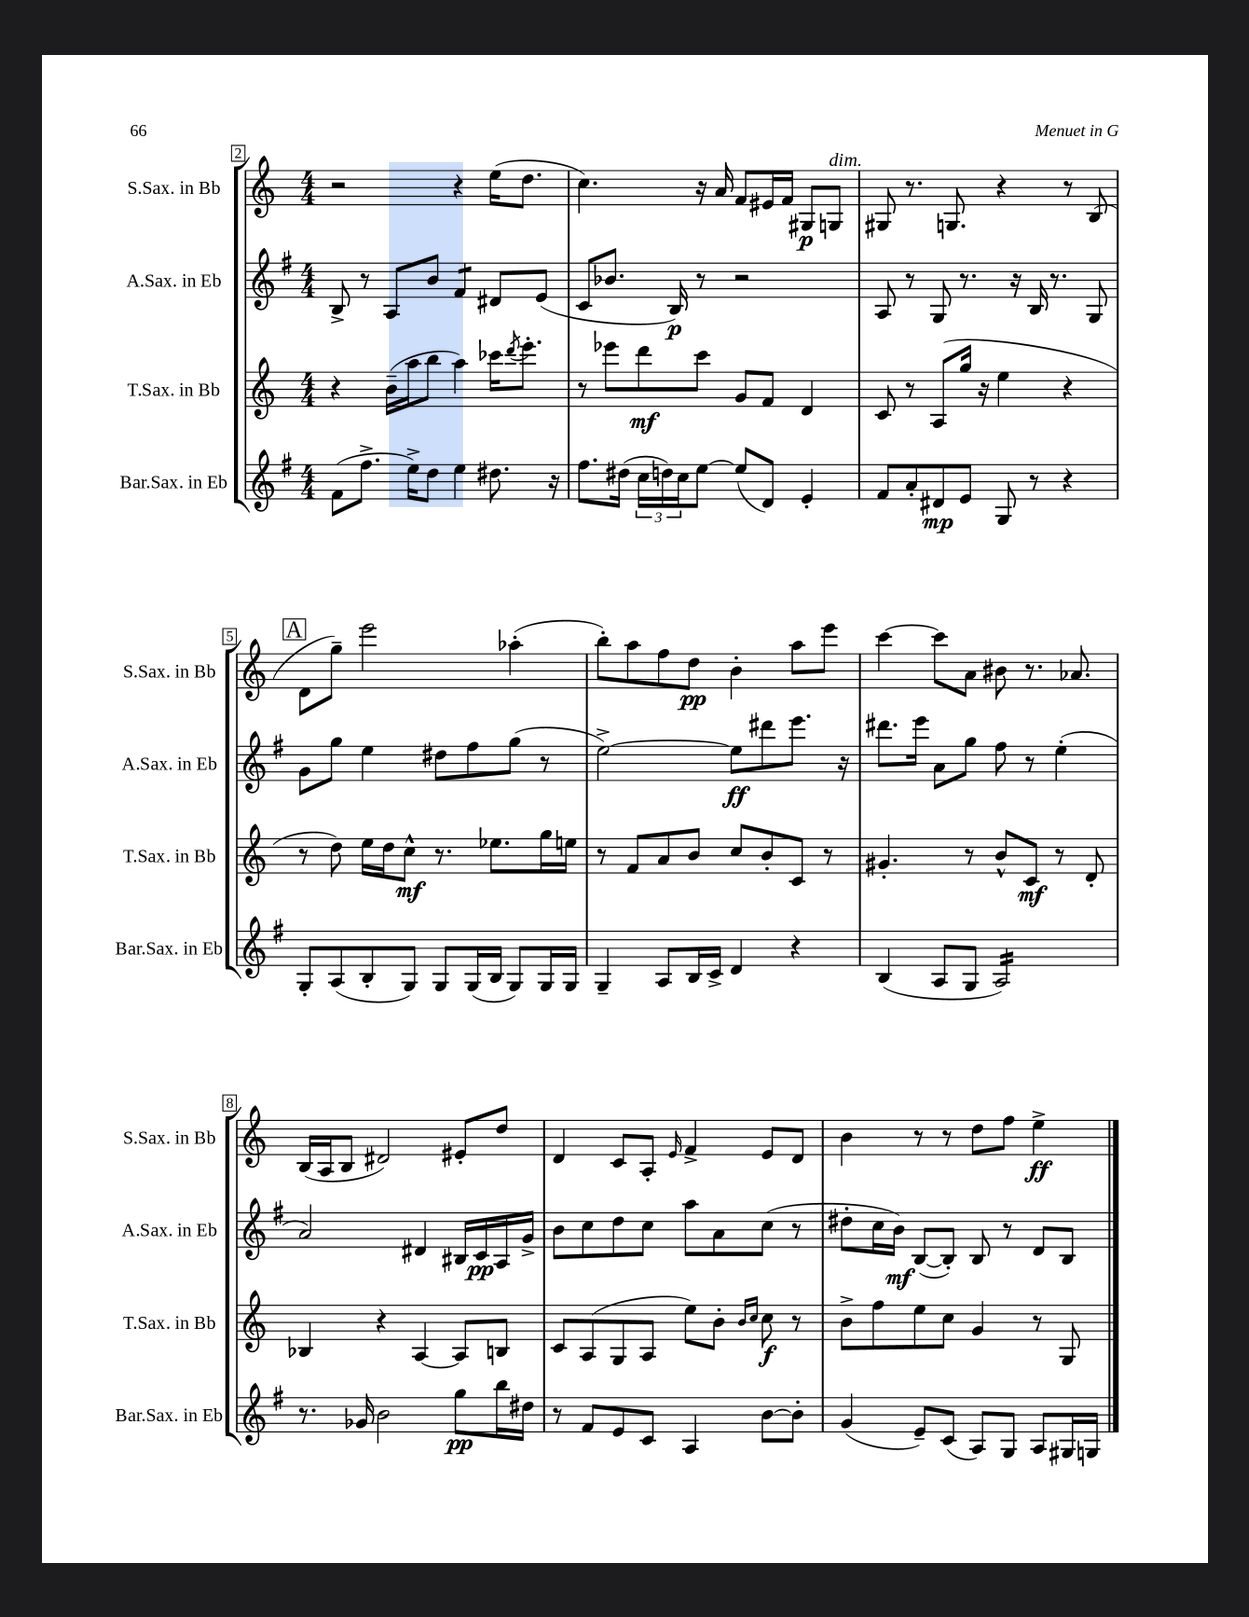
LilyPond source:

<<
\new StaffGroup <<
\new Staff = "s0" \with { instrumentName = "S.Sax. in Bb" shortInstrumentName = "S.Sax. in Bb" } {
    \clef treble \key c \major \numericTimeSignature \time 4/4
    r2 r4 e''16( d''8. |
    c''4.) r16 a'16 f'8 eis'16 f'16 gis8\p g8^\markup { \italic "dim." } |
    gis8 r8. g8. r4 r8 b8( |
    \mark \markup { \box "A" } d'8 g''8--) e'''2 aes''4-.( |
    b''8-.) a''8 f''8 d''8\pp b'4-. a''8 e'''8 |
    c'''4~ c'''8 a'8 bis'8 r8. aes'8. |
    b16( a16 b8 dis'2) eis'8-. d''8 |
    d'4 c'8 a8-. \grace { e'16 } f'4-> e'8 d'8 |
    b'4 r8 r8 d''8 f''8 e''4->\ff \bar "|." |
}
\new Staff = "s1" \with { instrumentName = "A.Sax. in Eb" shortInstrumentName = "A.Sax. in Eb" } {
    \clef treble \key g \major \numericTimeSignature \time 4/4
    b8-> r8 a8 b'8 fis'4:8 dis'8 e'8( |
    c'8 bes'8. b16\p) r8 r2 |
    a8 r8 g8 r8. r16 b16 r8. g8 |
    \mark \markup { \box "A" } g'8 g''8 e''4 dis''8 fis''8 g''8( r8 |
    e''2~->) e''8\ff dis'''8 e'''8. r16 |
    dis'''8. e'''16 a'8 g''8 fis''8 r8 e''4-.( |
    a'2) dis'4 bis16 c'16\pp a16 g'16-> |
    b'8 c''8 d''8 c''8 a''8 a'8 c''8( r8 |
    dis''8-. c''16 b'16\mf) b8~( b8-.) b8 r8 d'8 b8 \bar "|." |
}
\new Staff = "s2" \with { instrumentName = "T.Sax. in Bb" shortInstrumentName = "T.Sax. in Bb" } {
    \clef treble \key c \major \numericTimeSignature \time 4/4
    r4 b'16--( a''16 b''8 a''4) ces'''16 \acciaccatura { d'''8 } e'''8.-. |
    r8 ees'''8 d'''8\mf c'''8 g'8 f'8 d'4 |
    c'8 r8 a8( g''16 r16 e''4 r4 |
    \mark \markup { \box "A" } r8 d''8) e''16 d''16 c''8-^\mf r8. ees''8. g''16 e''16 |
    r8 f'8 a'8 b'8 c''8 b'8-. c'8 r8 |
    gis'4.-. r8 b'8-^ c'8\mf r8 d'8-. |
    bes4 r4 a4~ a8 b8 |
    c'8 a8( g8 a8 e''8) b'8-. \grace { b'16 c''16 } c''8\f r8 |
    b'8-> f''8 e''8 c''8 g'4 r8 g8 \bar "|." |
}
\new Staff = "s3" \with { instrumentName = "Bar.Sax. in Eb" shortInstrumentName = "Bar.Sax. in Eb" } {
    \clef treble \key g \major \numericTimeSignature \time 4/4
    fis'8( fis''8.-> e''16->) d''8 e''4 dis''8. r16 |
    fis''8. dis''16( \tuplet 3/2 { c''16 d''16) c''16 } e''8~ e''8( d'8) e'4-. |
    fis'8 a'8-. dis'8\mp e'8 g8 r8 r4 |
    \mark \markup { \box "A" } g8-. a8( b8-. g8) g8 g16( b16 g8) g16 g16 |
    g4-- a8 b16 c'16-> d'4 r4 |
    b4( a8 g8 a2:16) |
    r8. ges'16 b'2 g''8\pp b''16 dis''16 |
    r8 fis'8 e'8 c'8 a4 b'8~ b'8-. |
    g'4( e'8--) c'8( a8) g8 a8 gis16 g16 \bar "|." |
}
>>
>>
\layout { \context { \Score currentBarNumber = #2 \override BarNumber.stencil = #(make-stencil-boxer 0.1 0.3 ly:text-interface::print) } }
